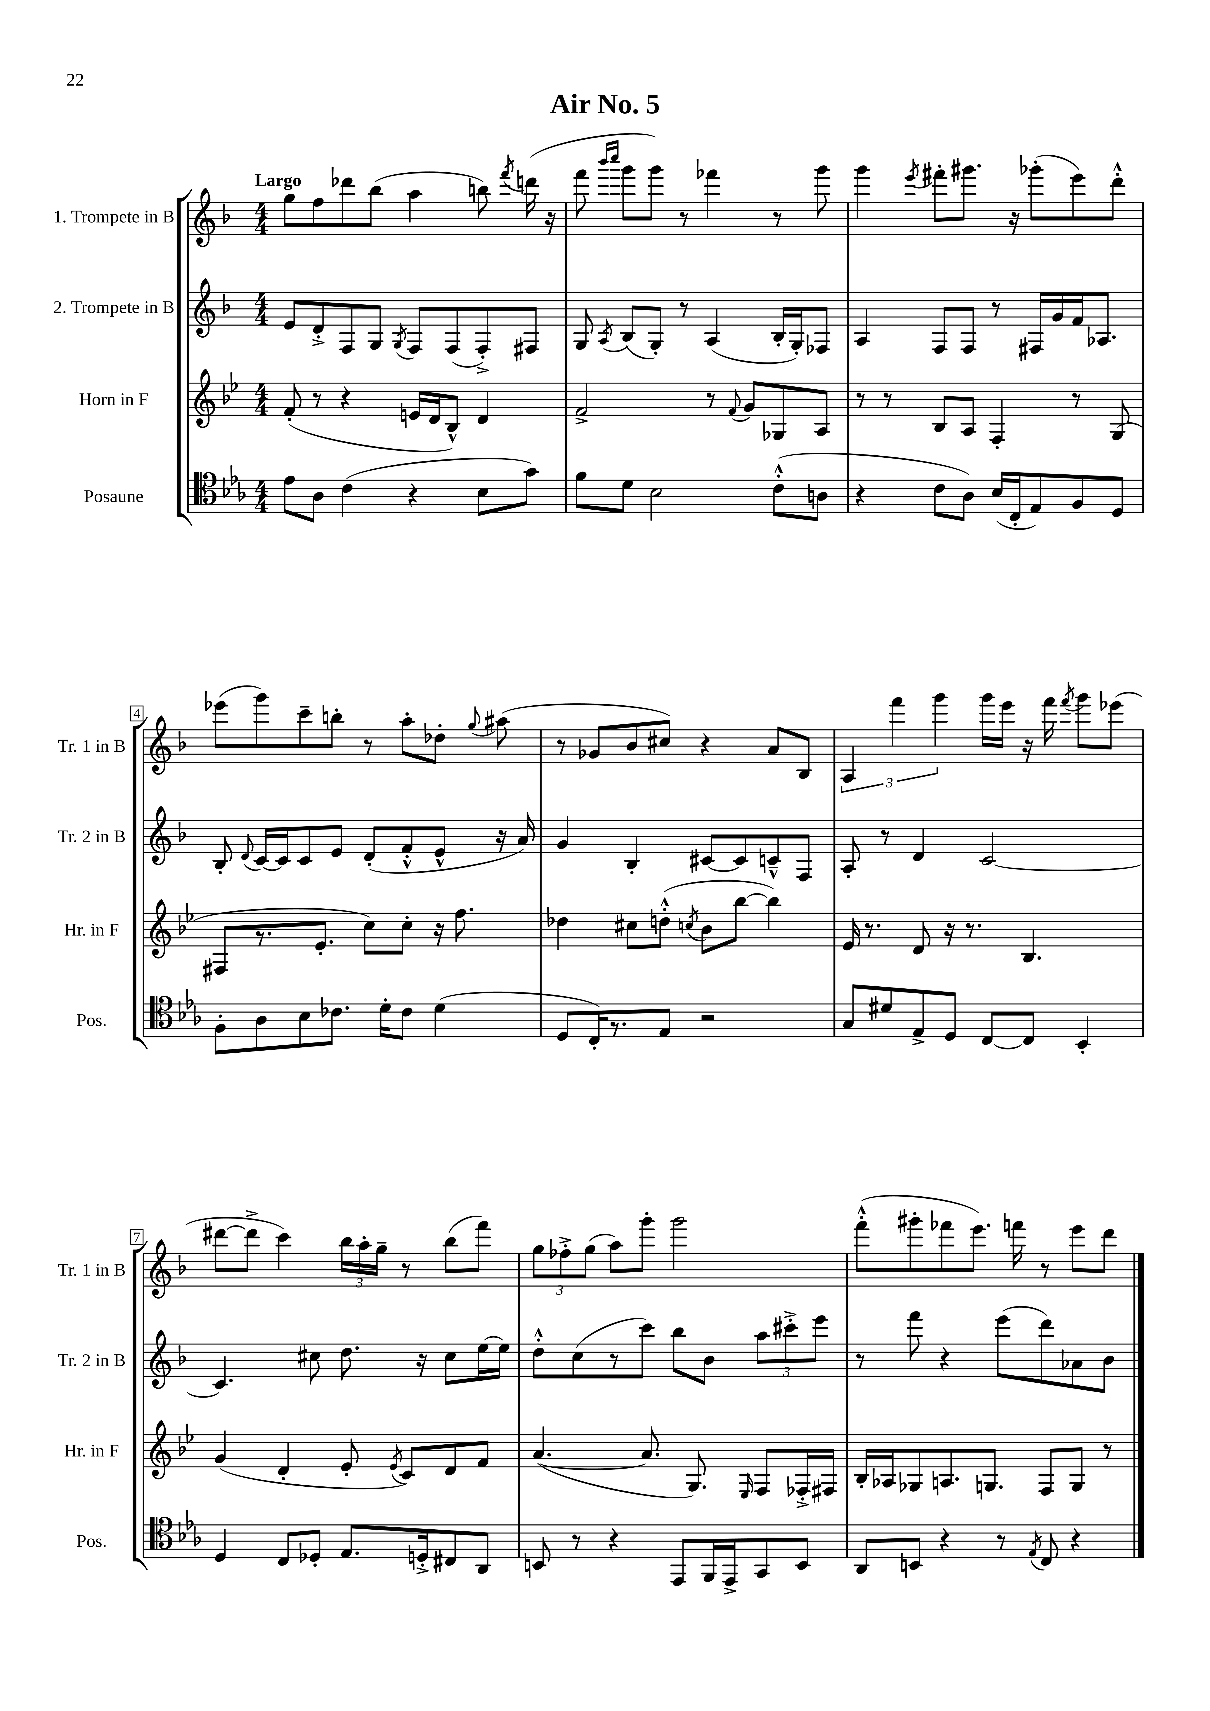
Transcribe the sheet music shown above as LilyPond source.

\header { title = "Air No. 5" }
<<
\new StaffGroup <<
\new Staff = "s0" \with { instrumentName = "1. Trompete in B" shortInstrumentName = "Tr. 1 in B" } {
    \clef treble \key f \major \numericTimeSignature \time 4/4 \tempo "Largo"
    \autoBeamOff g''8[ f''8 des'''8 bes''8]( a''4 b''8) \acciaccatura { f'''8 } d'''16( r16 |
    f'''8 \grace { bes'''16[ c''''16] } g'''8[ g'''8]) r8 fes'''4 r8 g'''8 |
    g'''4 \acciaccatura { e'''8 } fis'''8[-. gis'''8.] r16 ges'''8[-.( e'''8) d'''8]-.-^ |
    ees'''8[( g'''8) c'''8-- b''8]-. r8 a''8[-. des''8]-. \appoggiatura { g''8 } ais''8( |
    r8 ges'8[ bes'8 cis''8]) r4 a'8[ bes8] |
    \tuplet 3/2 { a4 f'''4 g'''4 } g'''16[ e'''16] r16 f'''16 \acciaccatura { f'''8 } g'''8[ ees'''8]( |
    dis'''8[~ dis'''8]-> c'''4) \tuplet 3/2 { bes''16[ a''16-. g''16]-- } r8 bes''8[( f'''8]) |
    \tuplet 3/2 { g''8[ fes''8-.-> g''8]( } a''8[) g'''8]-. g'''2 |
    f'''8[-.-^( gis'''8-. fes'''8 e'''8.]) f'''16 r8 e'''8[ d'''8] \bar "|." |
}
\new Staff = "s1" \with { instrumentName = "2. Trompete in B" shortInstrumentName = "Tr. 2 in B" } {
    \clef treble \key f \major \numericTimeSignature \time 4/4
    \autoBeamOff e'8[ d'8-.-> f8 g8] \acciaccatura { g8 } f8[ f8( f8-.->) fis8] |
    g8 \acciaccatura { a8 } bes8[( g8]-.) r8 a4( bes16[-. g16-.) fes8] |
    a4 f8[ f8] r8 fis16[ g'16 f'16 aes8.] |
    bes8-. \appoggiatura { d'8 } c'16[~ c'16 c'8 e'8] d'8[-.( f'8-.-^ e'8]-^ r16 a'16) |
    g'4 bes4-. cis'8[~ cis'8 c'8---^ f8] |
    a8-. r8 d'4 c'2~ |
    c'4. cis''8 d''8. r16 cis''8[ e''16~ e''16] |
    d''8[-.-^ c''8( r8 c'''8]) bes''8[ bes'8] \tuplet 3/2 { a''8[ cis'''8-.-> e'''8] } |
    r8 f'''8 r4 e'''8[( d'''8) aes'8 bes'8] \bar "|." |
}
\new Staff = "s2" \with { instrumentName = "Horn in F" shortInstrumentName = "Hr. in F" } {
    \clef treble \key bes \major \numericTimeSignature \time 4/4
    \autoBeamOff f'8-.( r8 r4 e'16[ d'16 bes8]-^) d'4 |
    f'2-> r8 \appoggiatura { f'8 } g'8[ ges8 a8] |
    r8 r8 bes8[ a8] f4-. r8 g8( |
    fis8[ r8. ees'8.]-. c''8[) c''8]-. r16 f''8. |
    des''4 cis''8[ d''8]-.-^( \acciaccatura { c''8 } bes'8[ bes''8]~ bes''4) |
    ees'16 r8. d'8 r16 r8. bes4. |
    g'4( d'4-. ees'8-. \acciaccatura { ees'8 } c'8[) d'8 f'8] |
    a'4.~( a'8. g8.) \grace { ees16 } f8[ fes16-.-> fis16] |
    bes16[-. aes16 ges8 a8. g8.] f8[ g8] r8 \bar "|." |
}
\new Staff = "s3" \with { instrumentName = "Posaune" shortInstrumentName = "Pos." } {
    \clef tenor \key ees \major \numericTimeSignature \time 4/4
    \autoBeamOff ees'8[ aes8] c'4( r4 bes8[ g'8]) |
    f'8[ d'8] bes2 c'8[-.-^( a8] |
    r4 c'8[ aes8]) bes16[( c16-. ees8) f8 d8] |
    f8[-. aes8 bes8 ces'8.] d'16[-. ces'8] d'4( |
    d8[ c16-.) r8. ees8] r2 |
    g8[ dis'8 ees8-> d8] c8[~ c8] bes,4-. |
    d4 c8[ des8]-. ees8.[ d16-.-> cis8 aes,8] |
    b,8 r8 r4 ees,8[ f,16 ees,16-> g,8 b,8] |
    aes,8[ b,8] r4 r8 \acciaccatura { ees8 } c8 r4 \bar "|." |
}
>>
>>
\layout { \context { \Score \override BarNumber.stencil = #(make-stencil-boxer 0.1 0.3 ly:text-interface::print) } }
